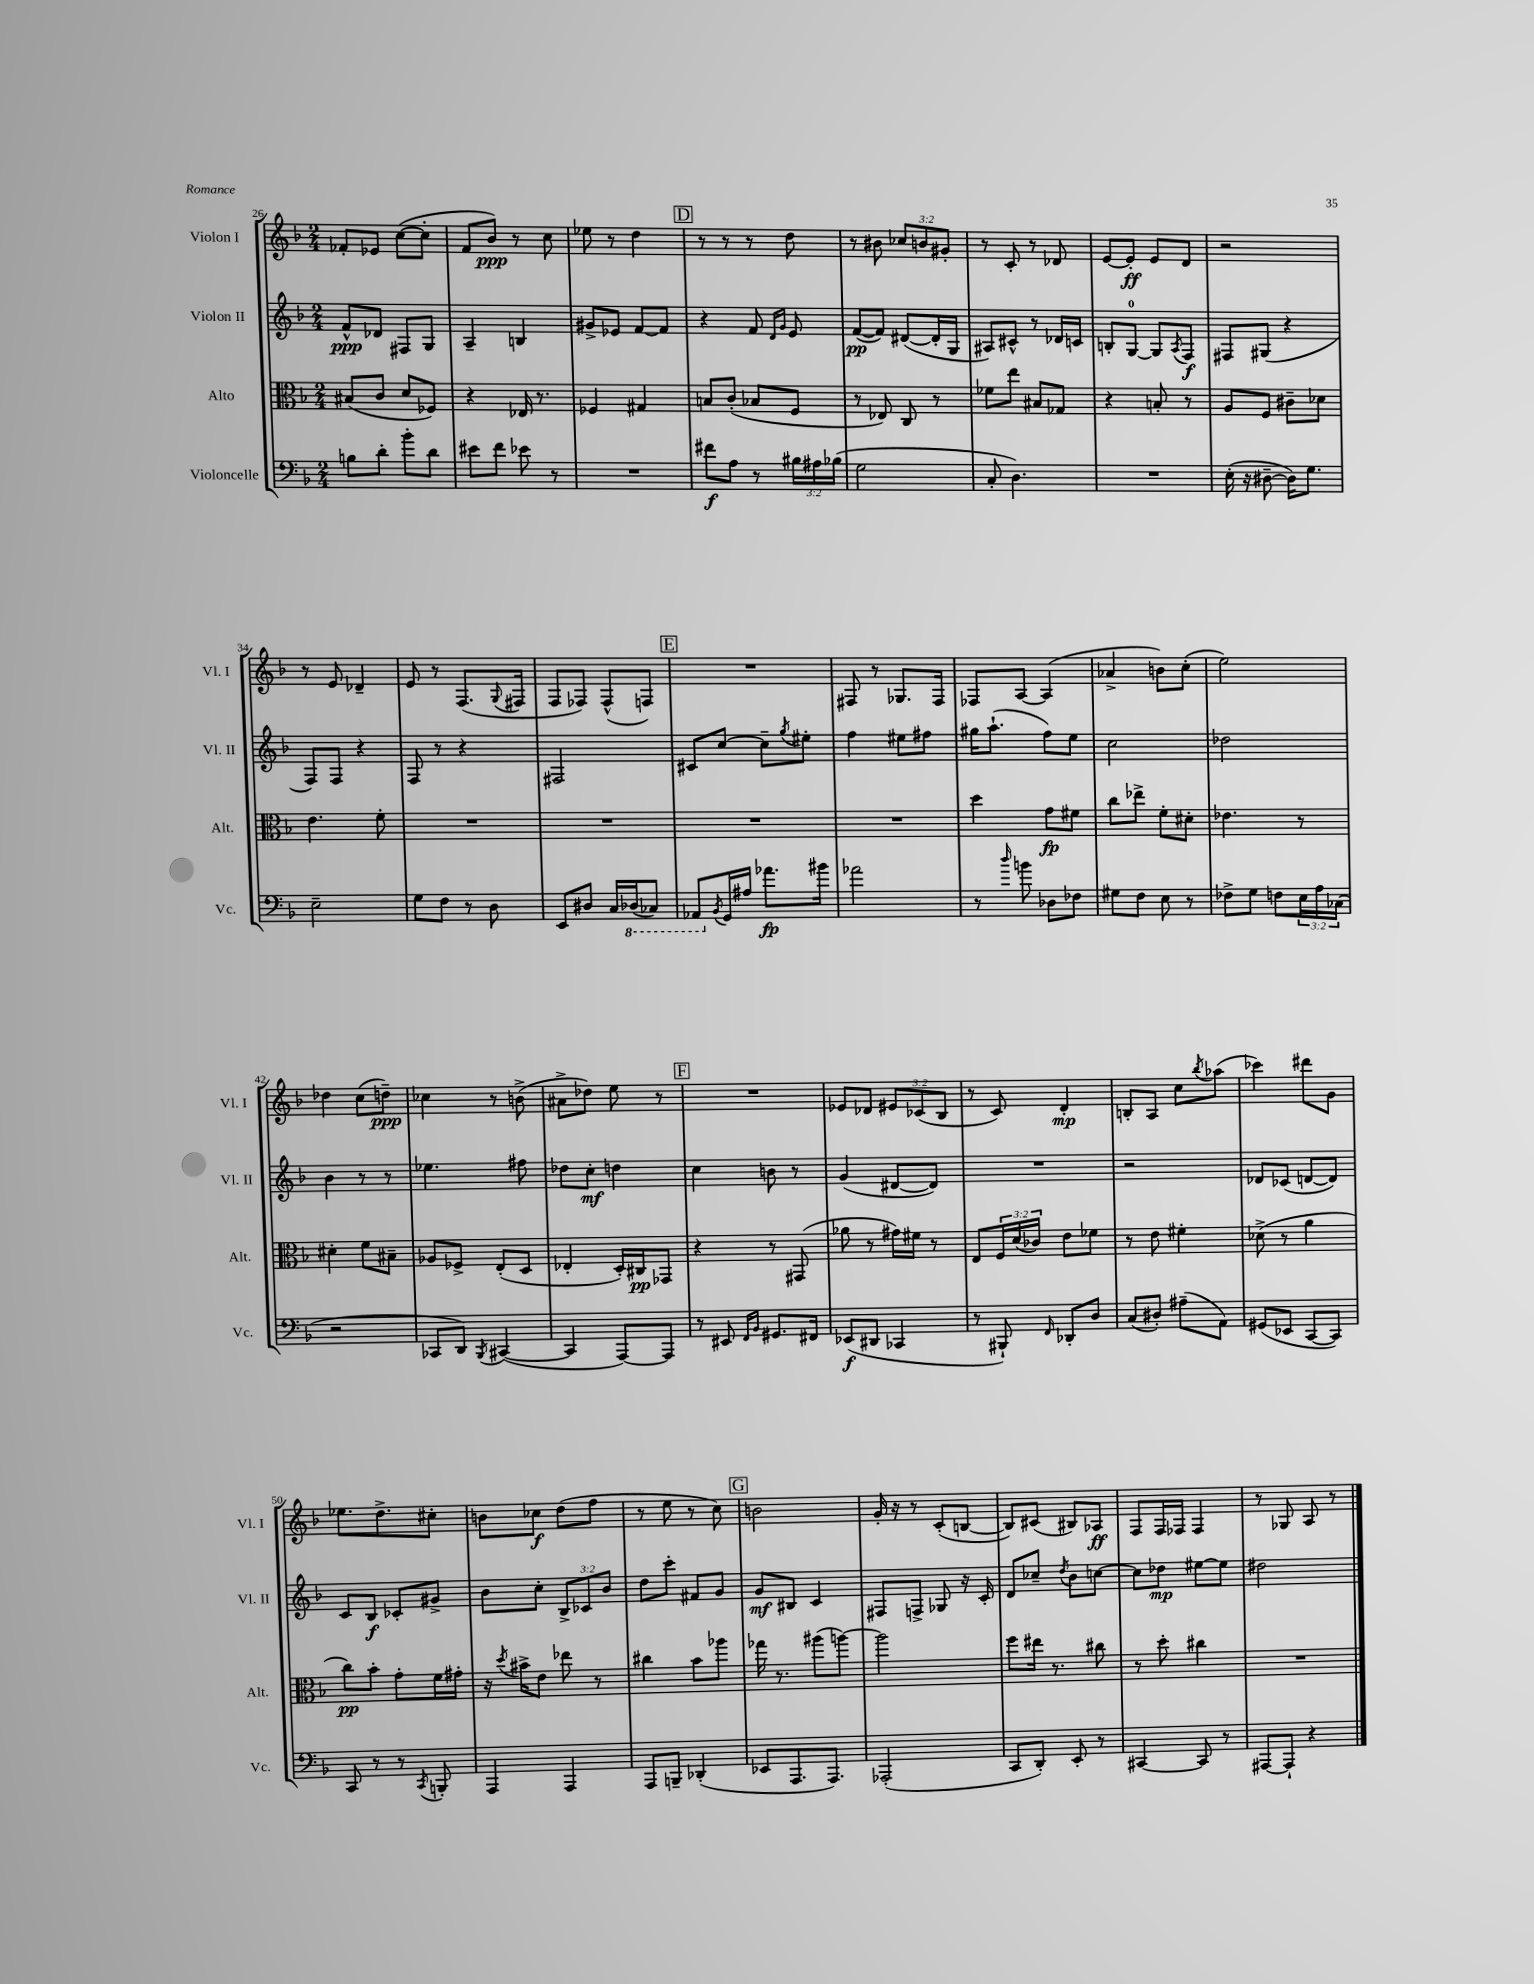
<<
\new StaffGroup <<
\new Staff = "s0" \with { instrumentName = "Violon I" shortInstrumentName = "Vl. I" } {
    \clef treble \key f \major \numericTimeSignature \time 2/4 \override Staff.TupletNumber.text = #tuplet-number::calc-fraction-text
    fes'8-. ees'8 c''8~( c''8-. |
    f'8 bes'8\ppp) r8 c''8 |
    ees''8 r8 d''4 |
    \mark \markup { \box "D" } r8 r8 r8 d''8 |
    r8 bis'8 \tuplet 3/2 { ces''8 b'8 gis'8-. } |
    r8 c'8-. r8 des'8 |
    e'8~ e'8-.\ff e'8 d'8 |
    r2 |
    r8 e'8 des'4-- |
    e'8 r8 f8.( \appoggiatura { g8 } fis16 |
    f8 fes8) fes8-^( f8) |
    \mark \markup { \box "E" } R2 |
    fis8 r8 ges8. fis16 |
    fes8 a8~ a4( |
    aes'4-> b'8) c''8-.( |
    e''2) |
    des''4 c''8( d''8--\ppp) |
    ces''4 r8 b'8->( |
    ais'8-> des''8) e''8 r8 |
    \mark \markup { \box "F" } R2 |
    ees'8 des'8 \tuplet 3/2 { eis'8 ces'8( bes8 } |
    r8 c'8) d'4-.\mp |
    b8-. a8 c''8 \acciaccatura { bes''8 } aes''8( |
    ces'''4) dis'''8 g'8 |
    ees''8. d''8.-> cis''8-. |
    b'8 ces''8\f d''8( f''8 |
    r8 e''8 r8 c''8) |
    \mark \markup { \box "G" } b'2 |
    g'16-. r16 r8 c'8-.( b8~ |
    b8) cis'8( bis8) aes8\ff |
    f8 f16 fes16 fes4 |
    r8 ges8 a8 r8 \bar "|." |
}
\new Staff = "s1" \with { instrumentName = "Violon II" shortInstrumentName = "Vl. II" } {
    \clef treble \key f \major \numericTimeSignature \time 2/4 \override Staff.TupletNumber.text = #tuplet-number::calc-fraction-text
    f'8-^\ppp des'8 fis8 g8 |
    a4-- b4 |
    gis'8-> ees'8 f'8~ f'8 |
    \mark \markup { \box "D" } r4 f'8 \grace { d'16 g'16 } e'8 |
    f'8~\pp( f'8) dis'8~( dis'16-. g16 |
    ais8) cis'8-^ r8 des'16 c'16 |
    b8-. g8-0~ g8 \acciaccatura { a8 } f8\f |
    fis8 gis8( r4 |
    f8) f8 r4 |
    f8 r8 r4 |
    fis2 |
    \mark \markup { \box "E" } cis'8 c''8~ c''8-- \acciaccatura { g''8 } eis''8-. |
    f''4 eis''8 fis''8 |
    gis''16 a''8.-!( f''8) e''8 |
    c''2 |
    des''2 |
    bes'4 r8 r8 |
    ees''4. fis''8 |
    des''8 c''8-.\mf d''4 |
    \mark \markup { \box "F" } c''4 b'8 r8 |
    g'4( dis'8~ dis'8) |
    R2 |
    r2 |
    des'8 ces'8( d'8~ d'8) |
    c'8 bes8\f ces'8-. gis'8-> |
    bes'8 c''8-. \tuplet 3/2 { bes8-> ces'8 bes'8 } |
    d''8 c'''8-. fis'8 g'8 |
    \mark \markup { \box "G" } g'8\mf bis8 c'4 |
    fis8 f8-> ges8 r16 c'16-. |
    d'8 ces''8-- \acciaccatura { d''8 } bes'8 c''8~ |
    c''8 des''8\mp eis''8~ eis''8 |
    dis''2 \bar "|." |
}
\new Staff = "s2" \with { instrumentName = "Alto" shortInstrumentName = "Alt." } {
    \clef alto \key f \major \numericTimeSignature \time 2/4 \override Staff.TupletNumber.text = #tuplet-number::calc-fraction-text
    bis8( c'8 d'8 fes8) |
    r4 ees16 r8. |
    fes4 gis4 |
    \mark \markup { \box "D" } b8 c'8-.( bes8 f8 |
    r8 ees8) c8 r8 |
    fes'8 e''8 bis8 ges8 |
    r4 b8-. r8 |
    a8 f8 cis'8-- des'8 |
    e'4. f'8-. |
    R2 |
    R2 |
    \mark \markup { \box "E" } R2 |
    R2 |
    d''4 g'8\fp fis'8 |
    c''8 ees''8-> f'8-. dis'8-. |
    ees'4. r8 |
    dis'4-. f'8 bis8-- |
    aes8 fes8-> e8-.( d8 |
    ees4-. d16-.) cis16\pp ges,8 |
    \mark \markup { \box "F" } r4 r8 gis,8( |
    aes'8 r8 gis'16) fis'16 r8 |
    e8 \tuplet 3/2 { f16 d'16( ces'16) } e'8 fes'8 |
    r8 e'8 fis'4-. |
    des'8->( r8 a'4 |
    c''8\pp) bes'8-. g'8-. f'16 gis'16-. |
    r16 \acciaccatura { d''8 } bis'16-> e'8 ees''8 r8 |
    cis''4 bes'8 aes''8 |
    \mark \markup { \box "G" } ges''16 r8. ais''8( a''8~) |
    a''2 |
    f''8 eis''16 r8. cis''8 |
    r8 d''8-. cis''4 |
    R2 \bar "|." |
}
\new Staff = "s3" \with { instrumentName = "Violoncelle" shortInstrumentName = "Vc." } {
    \clef bass \key f \major \numericTimeSignature \time 2/4 \override Staff.TupletNumber.text = #tuplet-number::calc-fraction-text
    b8 d'8-. bes'8-. d'8 |
    eis'8 f'8 ees'8 r8 |
    R2 |
    \mark \markup { \box "D" } fis'8\f a8 r8 \tuplet 3/2 { bis16 ais16 bes16( } |
    g2 |
    c8-. d4.) |
    R2 |
    e16-.( r16 dis8~-- dis16) g8. |
    e2-- |
    g8 f8 r8 d8 |
    e,8 dis8 c16 \ottava #-1 des,16( ces,8) |
    \mark \markup { \box "E" } aes,,8 \ottava #0 \acciaccatura { bes,8 } g,16 ais16 aes'8.\fp bis'16 |
    aes'2 |
    r8 \grace { d''16 } b'8 des8 fes8 |
    gis8 f8 e8 r8 |
    fes8-> g8 f8 \tuplet 3/2 { e16 a16 ces16( } |
    r2 |
    ces,8 d,8) \acciaccatura { bes,,8 } cis,4~( |
    cis,4 a,,8~) a,,8 |
    \mark \markup { \box "F" } r8 eis,8 \grace { f,16 bes,16 } gis,8. fis,16 |
    ees,8\f( dis,8 ces,4 |
    r8 bis,,8-!) \grace { f,16 } des,8-. d8 |
    c8( dis8-.) ais8--( a,8) |
    gis,8( ees,8 c,8~ c,8) |
    c,8 r8 r8 \acciaccatura { c,8 } b,,8-. |
    a,,4 a,,4 |
    a,,8 b,,8-- des,4-.( |
    \mark \markup { \box "G" } ees,8 a,,8. a,,8.) |
    aes,,2-.( |
    c,8 d,8-.) e,8-. r8 |
    cis,4~ cis,8 r8 |
    ais,,8~ ais,,8-! r4 \bar "|." |
}
>>
>>
\layout { \context { \Score currentBarNumber = #26 } }
